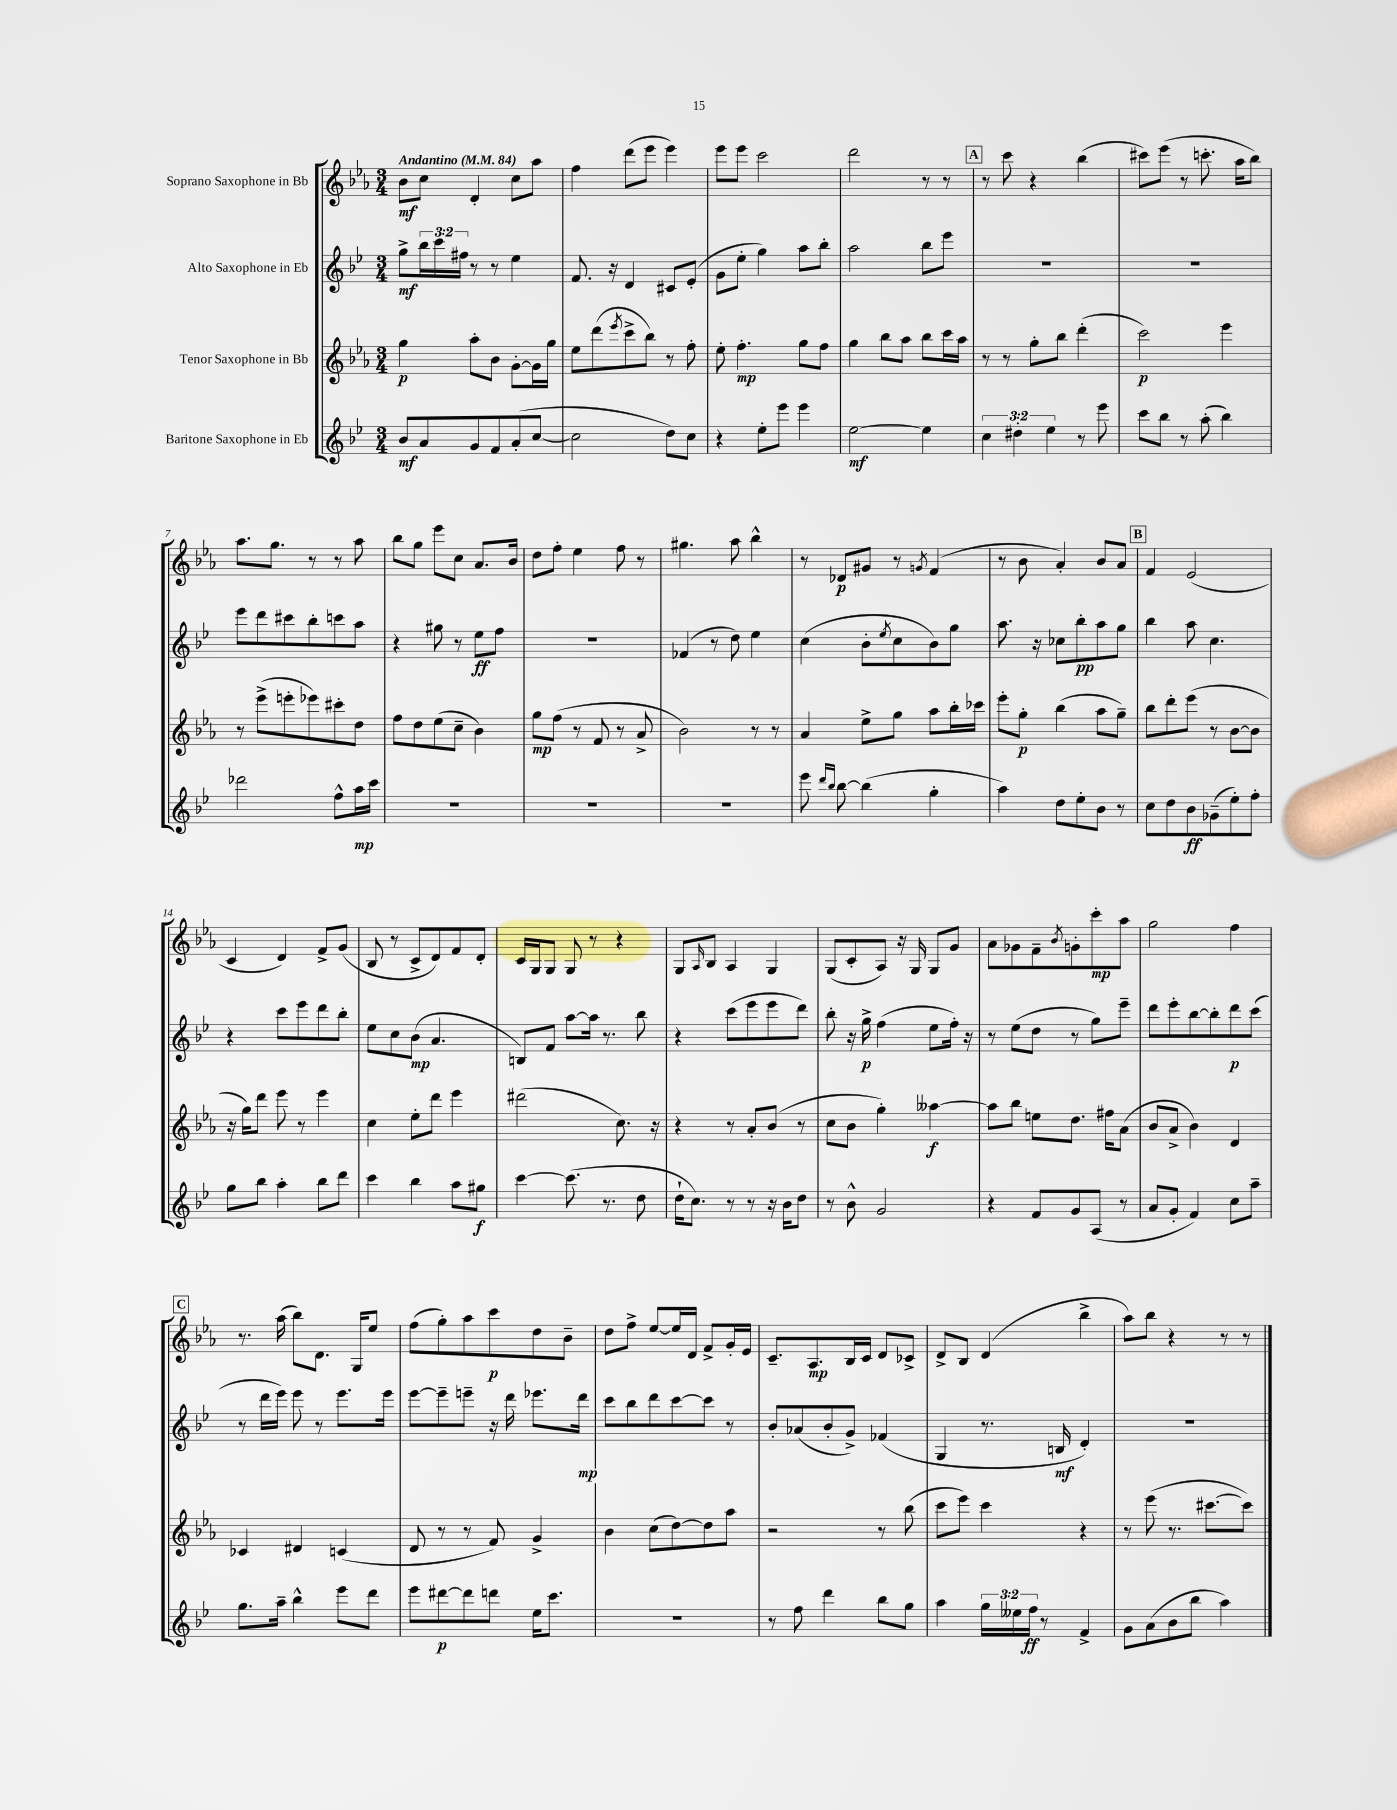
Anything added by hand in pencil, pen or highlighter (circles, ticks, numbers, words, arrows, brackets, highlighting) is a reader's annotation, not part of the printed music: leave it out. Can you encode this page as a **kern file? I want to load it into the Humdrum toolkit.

**kern	**dynam	**kern	**dynam	**kern	**dynam	**kern	**dynam
*part4	*part4	*part3	*part3	*part2	*part2	*part1	*part1
*staff4	*staff4	*staff3	*staff3	*staff2	*staff2	*staff1	*staff1
*I"Baritone Saxophone in Eb	*	*I"Tenor Saxophone in Bb	*	*I"Alto Saxophone in Eb	*	*I"Soprano Saxophone in Bb	*
*clefG2	*	*clefG2	*	*clefG2	*	*clefG2	*
*k[b-e-]	*	*k[b-e-a-]	*	*k[b-e-]	*	*k[b-e-a-]	*
*M3/4	*	*M3/4	*	*M3/4	*	*M3/4	*
*MM84	*	*MM84	*	*MM84	*	*MM84	*
=1	=1	=1	=1	=1	=1	=1	=1
!	!	!	!	!	!	!LO:TX:a:B:t=Andantino	!
8b-/L	mf	4gg\	p	8gg^\L	mf	8b-\L	mf
8a/	.	.	.	24bb-\L	.	8cc\J	.
.	.	.	.	24ccc\	.	.	.
.	.	.	.	24ff#X\JJ	.	.	.
8g/	.	8aa-'\L	.	8r	.	4d'/	.
8f/	.	8b-\J	.	8r	.	.	.
(8a'/	.	[8g'\L	.	4ee-\	.	8cc\L	.
[8cc/J	.	16g\L]	.	.	.	8aa-\J	.
.	.	16gg\JJ	.	.	.	.	.
=2	=2	=2	=2	=2	=2	=2	=2
2cc\]	.	8ee-\L	.	8.f/	.	4ff\	.
.	.	(8ddd\	.	.	.	.	.
.	.	.	.	16r	.	.	.
.	.	8qeee-/	.	.	.	.	.
.	.	8ccc^\	.	4d/	.	(8ddd\L	.
.	.	8bb-\J)	.	.	.	8eee-\J	.
8dd\L)	.	8r	.	8c#X/L	.	4eee-\)	.
8cc\J	.	8ff'\	.	(8e-'/J	.	.	.
=3	=3	=3	=3	=3	=3	=3	=3
4r	.	8ee-'\	.	8g\L	.	8eee-\L	.
.	.	4.ff'\	mp	8ee-'\J	.	8eee-\J	.
8ee-'\L	.	.	.	4gg\)	.	2ccc\	.
8eee-\J	.	.	.	.	.	.	.
4eee-\	.	8gg\L	.	8aa\L	.	.	.
.	.	8ff\J	.	8bb-'\J	.	.	.
=4	=4	=4	=4	=4	=4	=4	=4
[2ee-\	mf	4gg\	.	2aa\	.	2ddd\	.
.	.	8bb-\L	.	.	.	.	.
.	.	8aa-\J	.	.	.	.	.
4ee-\]	.	8bb-\L	.	8bb-\L	.	8r	.
.	.	16ccc\L	.	8eee-\J	.	8r	.
.	.	16aa-\JJ	.	.	.	.	.
!!LO:REH:place=s1:t=A
=5	=5	=5	=5	=5	=5	=5	=5
6cc\	.	8r	.	2.r	.	8r	.
.	.	8r	.	.	.	8ccc\	.
6dd#X'\	.	.	.	.	.	.	.
.	.	8gg'\L	.	.	.	4r	.
6ee-\	.	.	.	.	.	.	.
.	.	8bb-\J	.	.	.	.	.
8r	.	(4ddd'\	.	.	.	(4bb-\	.
8eee-\	.	.	.	.	.	.	.
=6	=6	=6	=6	=6	=6	=6	=6
8ccc\L	.	2ccc\)	p	2.r	.	8ccc#X\L)	.
8bb-\J	.	.	.	.	.	(8eee-\J	.
8r	.	.	.	.	.	8r	.
(8aa'\	.	.	.	.	.	8.cccn'\	.
4bb-\)	.	4eee-\	.	.	.	.	.
.	.	.	.	.	.	16aa-\KL	.
.	.	.	.	.	.	8bb-\J)	.
!!LO:LB:g=z
=7	=7	=7	=7	=7	=7	=7	=7
2ddd-X\	.	8r	.	8eee-\L	.	8.aa-\L	.
.	.	(8eee-^\L	.	8ddd\	.	.	.
.	.	.	.	.	.	8.gg\J	.
.	.	8eeen'\	.	8ccc#X\	.	.	.
.	.	8eee-X\)	.	8bb-'\	.	8r	.
8ff^^\L	.	8ccc#X'\	.	8cccn\	.	8r	.
16aa\L	mp	8dd\J	.	8aa\J	.	8aa-\	.
16ccc\JJ	.	.	.	.	.	.	.
=8	=8	=8	=8	=8	=8	=8	=8
2.r	.	8ff\L	.	4r	.	8bb-\L	.
.	.	8dd\	.	.	.	8gg\J	.
.	.	(8ee-\	.	8gg#X\	.	8eee-\L	.
.	.	8cc~\J	.	8r	.	8cc\J	.
.	.	4b-\)	.	8ee-\L	ff	8.a-/L	.
.	.	.	.	8ff\J	.	.	.
.	.	.	.	.	.	16b-/Jk	.
=9	=9	=9	=9	=9	=9	=9	=9
2.r	.	8gg\L	mp	2.r	.	8dd\L	.
.	.	(8ff\J	.	.	.	8ff'\J	.
.	.	8r	.	.	.	4ee-\	.
.	.	8f/	.	.	.	.	.
.	.	8r	.	.	.	8ff\	.
.	.	8a-^/	.	.	.	8r	.
=10	=10	=10	=10	=10	=10	=10	=10
2.r	.	2b-\)	.	(4f-X/	.	4.gg#X\	.
.	.	.	.	8r	.	.	.
.	.	.	.	8dd\)	.	8aa-\	.
.	.	8r	.	4ee-\	.	4bb-^^\	.
.	.	8r	.	.	.	.	.
=11	=11	=11	=11	=11	=11	=11	=11
8eee-\	.	4a-/	.	(4cc\	.	8r	.
16qqddd/LL	.	.	.	.	.	.	.
16qqbb-/JJ	.	.	.	.	.	.	.
[8bb-\	.	.	.	.	.	8d-X/L	p
(4bb-\]	.	8ee-^\L	.	8b-'\L	.	8g#X/J	.
.	.	.	.	8qee-/	.	.	.
.	.	8gg\J	.	8cc\	.	8r	.
.	.	.	.	.	.	8qgn/	.
4gg'\	.	8aa-\L	.	8b-\)	.	(4f/	.
.	.	16bb-'\L	.	8gg\J	.	.	.
.	.	16ccc-X\JJ	.	.	.	.	.
=12	=12	=12	=12	=12	=12	=12	=12
4aa\)	.	8eee-'\L	.	8.aa\	.	8r	.
.	.	8gg'\J	p	.	.	8b-\	.
.	.	.	.	16r	.	.	.
8dd\L	.	(4bb-\	.	8cc-X\L	.	4a-'/)	.
8ee-'\	.	.	.	8bb-'\	pp	.	.
8b-\J	.	8aa-\L	.	8aa\	.	8b-/L	.
8r	.	8gg~\J)	.	8gg\J	.	8a-/J	.
!!LO:REH:place=s1:t=B
=13	=13	=13	=13	=13	=13	=13	=13
8cc\L	.	8bb-\L	.	4bb-\	.	4f/	.
8dd\	.	8ddd'\	.	.	.	.	.
8b-\	ff	(8eee-\J	.	8aa\	.	(2e-/	.
(8g-X~\	.	8r	.	4.cc\	.	.	.
8ee-'\)	.	[8b-\L	.	.	.	.	.
8ff'\J	.	8b-\J]	.	.	.	.	.
!!LO:LB:g=z
=14	=14	=14	=14	=14	=14	=14	=14
8gg\L	.	16r	.	4r	.	4c/	.
.	.	16gg\KL)	.	.	.	.	.
8bb-\J	.	8ddd\J	.	.	.	.	.
4aa'\	.	8eee-\	.	8ccc\L	.	4d/)	.
.	.	8r	.	8eee-\	.	.	.
8bb-\L	.	4eee-\	.	8ddd\	.	8f^/L	.
8ddd\J	.	.	.	8bb-'\J	.	(8g/J	.
=15	=15	=15	=15	=15	=15	=15	=15
4ccc\	.	4cc\	.	8ee-\L	.	8B-/	.
.	.	.	.	8cc\	.	8r	.
4bb-\	.	8ee-'\L	.	(8b-\J	mp	8c^/L	.
.	.	8ddd\J	.	4.a/	.	8d/)	.
8aa\L	.	4eee-\	.	.	.	8f/	.
8gg#X\J	f	.	.	.	.	8d'/J	.
=16	=16	=16	=16	=16	=16	=16	=16
[4ccc\	.	(2ddd#X\	.	8Bn/L)	.	16c/LL	.
.	.	.	.	.	.	16G/J	.
.	.	.	.	8f/J	.	8G/J	.
(8.ccc\]	.	.	.	[8aa\L	.	8G/	.
.	.	.	.	16aa\Jk]	.	8r	.
8.r	.	.	.	8.r	.	.	.
.	.	8.cc\)	.	.	.	4r	.
8dd\	.	.	.	8bb-\	.	.	.
.	.	16r	.	.	.	.	.
=17	=17	=17	=17	=17	=17	=17	=17
16dd`\KL	.	4r	.	4r	.	8G/L	.
8.cc\J)	.	.	.	.	.	.	.
.	.	.	.	.	.	16qqA-/	.
.	.	.	.	.	.	8B-/J	.
8r	.	8r	.	(8ccc\L	.	4A-/	.
8r	.	8a-'/L	.	8eee-\	.	.	.
16r	.	(8b-/J	.	8eee-\	.	4G/	.
16b-\KL	.	.	.	.	.	.	.
8dd\J	.	8r	.	8ddd\J)	.	.	.
=18	=18	=18	=18	=18	=18	=18	=18
8r	.	8cc\L	.	8bb-'\	.	(8G/L	.
8b-^^\	.	8b-\J	.	16r	.	8c'/	.
.	.	.	.	16gg^\	p	.	.
2g/	.	4gg'\)	.	(4ff\	.	8A-/J)	.
.	.	.	.	.	.	16r	.
.	.	.	.	.	.	16G/	.
.	.	[4aa--X\	f	8ee-\L	.	8G/L	.
.	.	.	.	16ff'\Jk)	.	8g/J	.
.	.	.	.	16r	.	.	.
=19	=19	=19	=19	=19	=19	=19	=19
4r	.	8aa--\L]	.	8r	.	8a-\L	.
.	.	8bb-\J	.	(8ee-\L	.	8g-X\	.
8f/L	.	8een\L	.	8dd\J	.	8f~\	.
.	.	.	.	.	.	8qb-/	.
8g/	.	8.dd\J	.	8r	.	8gn'\	.
(8A/J	.	.	.	8gg\L)	.	8ccc'\	mp
.	.	16ff#X\KL	.	.	.	.	.
8r	.	(8a-\J	.	8eee-~\J	.	8aa-\J	.
=20	=20	=20	=20	=20	=20	=20	=20
8a/L	.	8b-/L	.	8ddd\L	.	2gg\	.
8g'/J	.	8a-^/J	.	8eee-'\	.	.	.
4f/)	.	4b-\)	.	[8bb-\	.	.	.
.	.	.	.	8bb-'\]	.	.	.
8cc\L	.	4d/	.	8ddd\	p	4ff\	.
8aa~\J	.	.	.	(8ccc\J	.	.	.
!!LO:LB:g=z
!!LO:REH:place=s1:t=C
=21	=21	=21	=21	=21	=21	=21	=21
8.gg\L	.	4c-X/	.	8r	.	8.r	.
.	.	.	.	16ddd\LL	.	.	.
16aa~\Jk	.	.	.	16eee-\JJ)	.	(16aa-\	.
4bb-^^\	.	4d#X/	.	8eee-\	.	8bb-\L)	.
.	.	.	.	8r	.	8.d\J	.
8eee-\L	.	(4cn/	.	8.eee-\L	.	.	.
.	.	.	.	.	.	16G/KL	.
8ddd\J	.	.	.	.	.	8ee-/J	.
.	.	.	.	16eee-\Jk	.	.	.
=22	=22	=22	=22	=22	=22	=22	=22
8eee-\L	.	8d/	.	[8eee-\L	.	(8ff\L	.
[8ddd#X\	p	8r	.	8eee-~\]	.	8gg'\)	.
8ddd#\]	.	8r	.	8eeen~\J	.	8aa-\	.
8dddn\J	.	8f/)	.	16r	.	8ccc\	p
.	.	.	.	16ddd\	.	.	.
16ee-\KL	.	4g^/	.	8.eee-X\L	.	8dd\	.
8.ccc\J	.	.	.	.	.	.	.
.	.	.	.	.	.	8b-~\J	.
.	.	.	.	16ddd\Jk	mp	.	.
=23	=23	=23	=23	=23	=23	=23	=23
2.r	.	4b-\	.	8ccc\L	.	8dd\L	.
.	.	.	.	8bb-\	.	8ff^\J	.
.	.	(8cc\L	.	8ddd\	.	[8ee-/L	.
.	.	[8dd\)	.	[8ccc\	.	16ee-/L]	.
.	.	.	.	.	.	16d/JJ	.
.	.	8dd\]	.	8ccc\J]	.	8f^/L	.
.	.	8aa-\J	.	8r	.	16g'/L	.
.	.	.	.	.	.	16e-/JJ	.
=24	=24	=24	=24	=24	=24	=24	=24
8r	.	2r	.	8b-'/L	.	8.c~/L	.
8ff\	.	.	.	(8a-X/	.	.	.
.	.	.	.	.	.	8.A-/	mp
4ddd\	.	.	.	8b-'/	.	.	.
.	.	.	.	8g^/J)	.	16B-/L	.
.	.	.	.	.	.	16c/JJ	.
8bb-\L	.	8r	.	(4f-X/	.	8d/L	.
8gg\J	.	(8bb-\	.	.	.	8c-X^/J	.
=25	=25	=25	=25	=25	=25	=25	=25
4aa\	.	8ccc\L	.	4G/	.	8d^/L	.
.	.	8eee-\J)	.	.	.	8B-/J	.
24gg\LL	.	4ccc\	.	8.r	.	(4d/	.
24ee--X\	.	.	.	.	.	.	.
24ff\JJ	ff	.	.	.	.	.	.
8r	.	.	.	.	.	.	.
.	.	.	.	16Bn/	mf	.	.
4f^/	.	4r	.	4d'/)	.	4bb-^\	.
=26	=26	=26	=26	=26	=26	=26	=26
8g\L	.	8r	.	2.r	.	8aa-\L)	.
(8a\	.	(8eee-\	.	.	.	8bb-\J	.
8b-\	.	8.r	.	.	.	4r	.
8bb-\J	.	.	.	.	.	.	.
.	.	[8.ccc#X\L	.	.	.	.	.
4aa\)	.	.	.	.	.	8r	.
.	.	8ccc#\J])	.	.	.	8r	.
==	==	==	==	==	==	==	==
*-	*-	*-	*-	*-	*-	*-	*-
